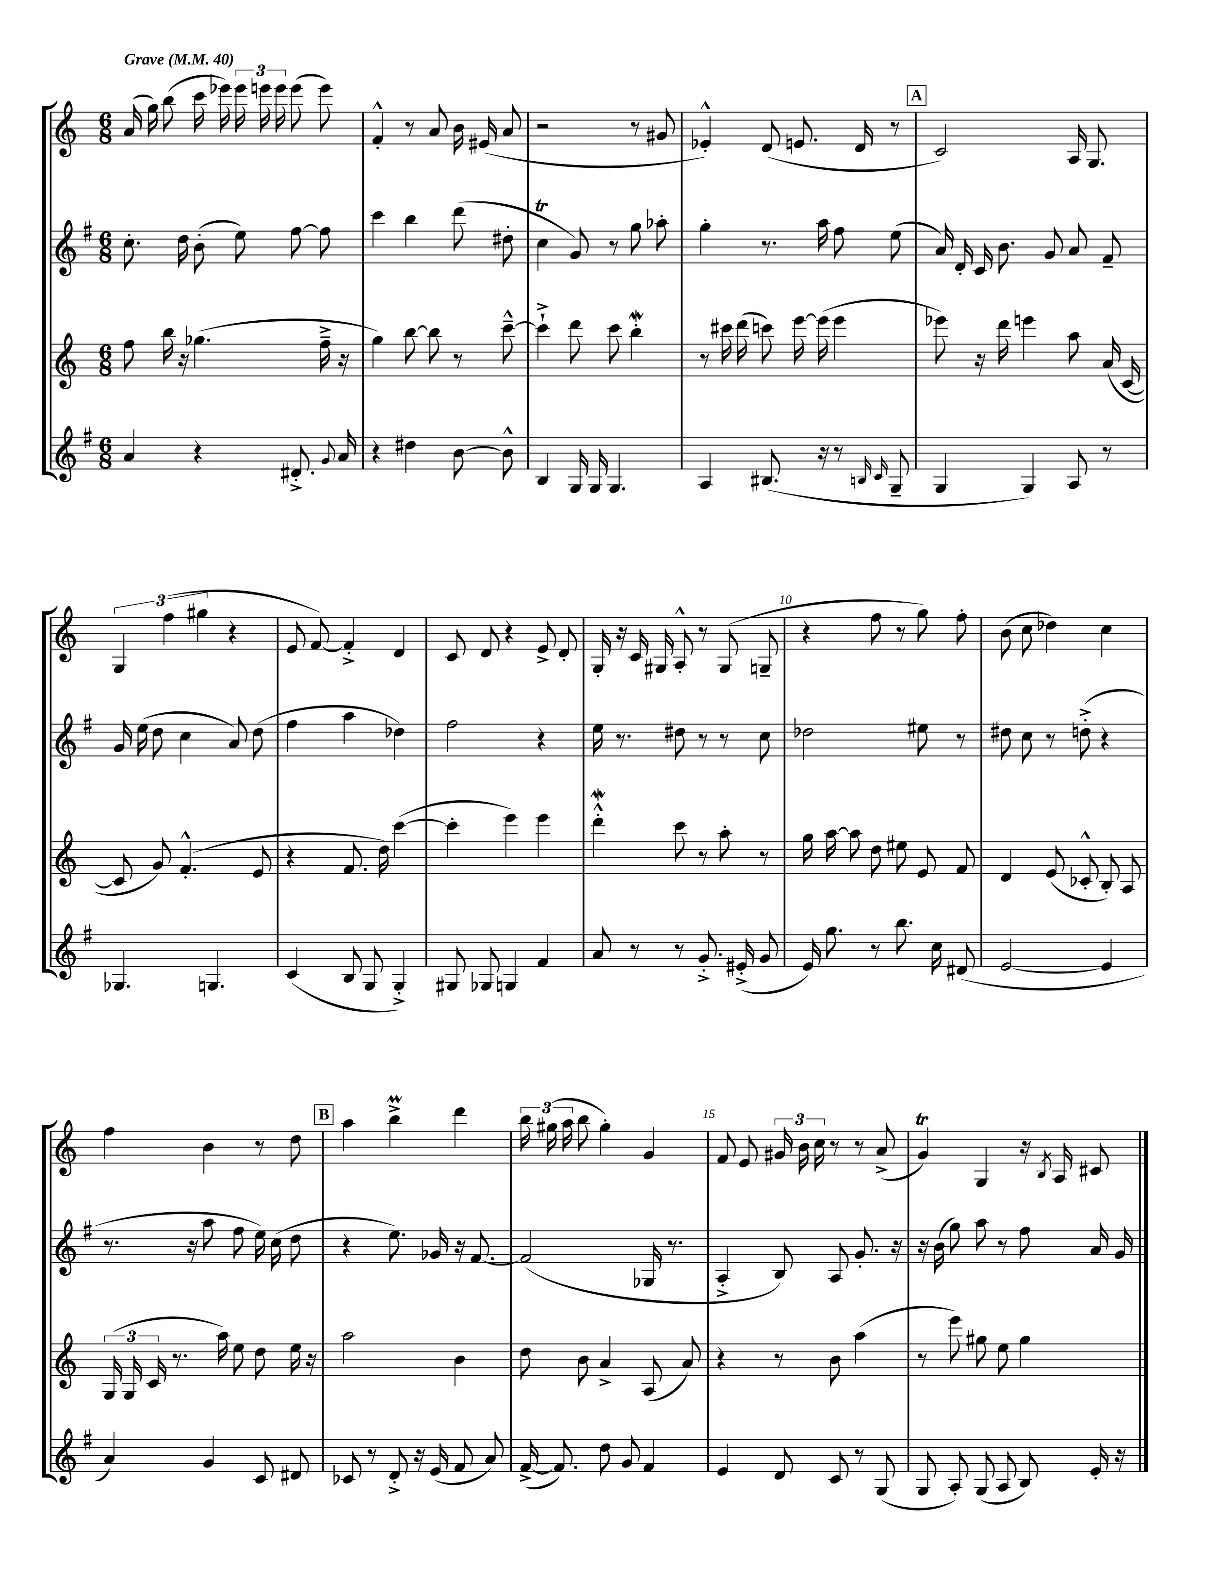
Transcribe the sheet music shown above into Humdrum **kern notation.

**kern	**kern	**kern	**kern
*part4	*part3	*part2	*part1
*staff4	*staff3	*staff2	*staff1
*clefG2	*clefG2	*clefG2	*clefG2
*k[f#]	*k[]	*k[f#]	*k[]
*M6/8	*M6/8	*M6/8	*M6/8
*MM40	*MM40	*MM40	*MM40
=1	=1	=1	=1
!	!	!	!LO:TX:a:B:t=Grave
4a/	8ff\	8.cc'\	(16a/
.	.	.	16gg\)
.	16bb\	.	(8bb\
.	16r	16dd\	.
4r	(4.gg-X\	(8b'\	16ccc\
.	.	.	16eee-X\)
.	.	8ee\)	24eee-\
.	.	.	24eeen\
.	.	.	24eee\
8.d#X'^/	.	[8ff#\	(8eee\
.	16ff~^\	8ff#\]	8eee\)
8qqg/	.	.	.
16a/	16r	.	.
=2	=2	=2	=2
4r	4gg\)	4ccc\	4f'^^/
4dd#X\	[8bb\	4bb\	8r
.	8bb\]	.	8a/
[8b\	8r	(8ddd\	16b\
.	.	.	(16e#X/
8b^^\]	[8ccc~^^\	8dd#X'\	8a/
=3	=3	=3	=3
4B/	4ccc`^\]	4ccT\	2r
16G/	8ddd\	8g/)	.
16G/	.	.	.
4.G/	8ccc\	8r	.
.	4bbW'\	8gg\	8r
.	.	8aa-X'\	8g#X/
=4	=4	=4	=4
4A/	8r	4gg'\	4e-X'^^/)
.	16ccc#X\	.	.
.	(16ddd\	.	.
(8.B#X/	8cccn\)	8.r	(8d/
.	[16eee\	.	8.en/
16r	(16eee\]	16aa\	.
8r	4eee\	8ff#\	.
.	.	.	16d/
16qqBn/	.	.	.
16qqc/	.	.	.
8G~/	.	(8ee\	8r
!!LO:REH:place=s1:t=A
=5	=5	=5	=5
4G/	8eee-X\)	16a/)	2c/)
.	.	16d'/	.
.	16r	16c/	.
.	16ddd\	8.b\	.
4G/)	4eeen\	.	.
.	.	8g/	.
8A/	8aa\	8a/	16A/
.	.	.	8.G/
8r	(16a/	8f#~/	.
.	[16c/	.	.
!!LO:LB:g=z
=6	=6	=6	=6
4.G-X/	8c/]	16g/	6G/
.	.	(16ee\	.
.	8g/)	8dd\	.
.	.	.	(6ff\
.	(4.f'^^/	4cc\	.
.	.	.	6gg#X\
4.Gn/	.	.	.
.	.	8a/)	4r
.	8e/	(8dd\	.
=7	=7	=7	=7
(4c/	4r	4ff#\	8e/
.	.	.	[8f/)
8B/	8.f/	4aa\	4f'^/]
8G/	.	.	.
.	16dd\)	.	.
4G'^/)	([4ccc\	4dd-X\)	4d/
=8	=8	=8	=8
8G#X/	4ccc'\]	2ff#\	8c/
8G-X/	.	.	8d/
4Gn/	4eee\)	.	4r
4f#/	4eee\	4r	8e^/
.	.	.	8d'/
=9	=9	=9	=9
8a/	4dddW'^^\	16ee\	16G'/
.	.	8.r	16r
8r	.	.	16c/
.	.	.	16G#X/
8r	8ccc\	8dd#X\	8A'^^/
8.g'^/	8r	8r	8r
.	8aa'\	8r	(8G#/
(16e#X'^/	.	.	.
8g/	8r	8cc\	8Gn~/
=10	=10	=10	=10
16e/)	16gg\	2dd-X\	4r
8.gg\	[16aa\	.	.
.	8aa\]	.	.
8r	8dd\	.	8ff\
8.bb\	8ee#X\	.	8r
.	8e/	8ee#X\	8gg\)
16cc\	.	.	.
(8d#X/	8f/	8r	8ff'\
=11	=11	=11	=11
[2e/	4d/	8dd#X\	(8b\
.	.	8cc\	8cc\
.	(8e/	8r	4dd-X\)
.	8c-X'^^/	(8ddn'^\	.
4e/]	8B'/)	4r	4cc\
.	8A/	.	.
!!LO:LB:g=z
=12	=12	=12	=12
4a/)	(24G/	8.r	4ff\
.	24G/	.	.
.	24c/	.	.
.	8.r	.	.
.	.	16r	.
4g/	.	8aa\	4b\
.	16aa\)	.	.
.	8ee\	8ff#\	.
8c/	8dd\	16ee\)	8r
.	.	(16cc\	.
8d#X/	16ee\	8dd\	8dd\
.	16r	.	.
!!LO:REH:place=s1:t=B
=13	=13	=13	=13
8c-X/	2aa\	4r	4aa\
8r	.	.	.
8d'^/	.	8.ee\)	4bbm^\
16r	.	.	.
(16e/	.	16g-X/	.
8f#/	4b\	16r	4ddd\
.	.	[8.f#/	.
8a/)	.	.	.
=14	=14	=14	=14
([16f#^/	8dd\	(2f#/]	24bb\
.	.	.	(24gg#X\
8.f#/])	.	.	.
.	.	.	24aa\
.	8b\	.	8bb\
8dd\	4a^/	.	4gg#'\)
8g/	.	.	.
4f#/	(8A/	16G-X/	4g/
.	.	8.r	.
.	8a/)	.	.
=15	=15	=15	=15
4e/	4r	4A'^/	8f/
.	.	.	8e/
8d/	8r	8B/)	24g#X/
.	.	.	24b\
.	.	.	24cc\
8c/	8b\	8A/	8r
8r	(4aa\	8.g'/	8r
(8G/	.	.	(8a^/
.	.	16r	.
=16	=16	=16	=16
8G/	8r	16r	4gT/)
.	.	(16b\	.
8A'/)	8eee\)	8gg\)	.
(8G/	8gg#X\	8aa\	4G/
8A/	8ee\	8r	.
8B/)	4gg#\	8ff#\	16r
.	.	.	8qB/
.	.	.	16A/
16e'/	.	16a/	8c#X/
16r	.	16g/	.
==	==	==	==
*-	*-	*-	*-
